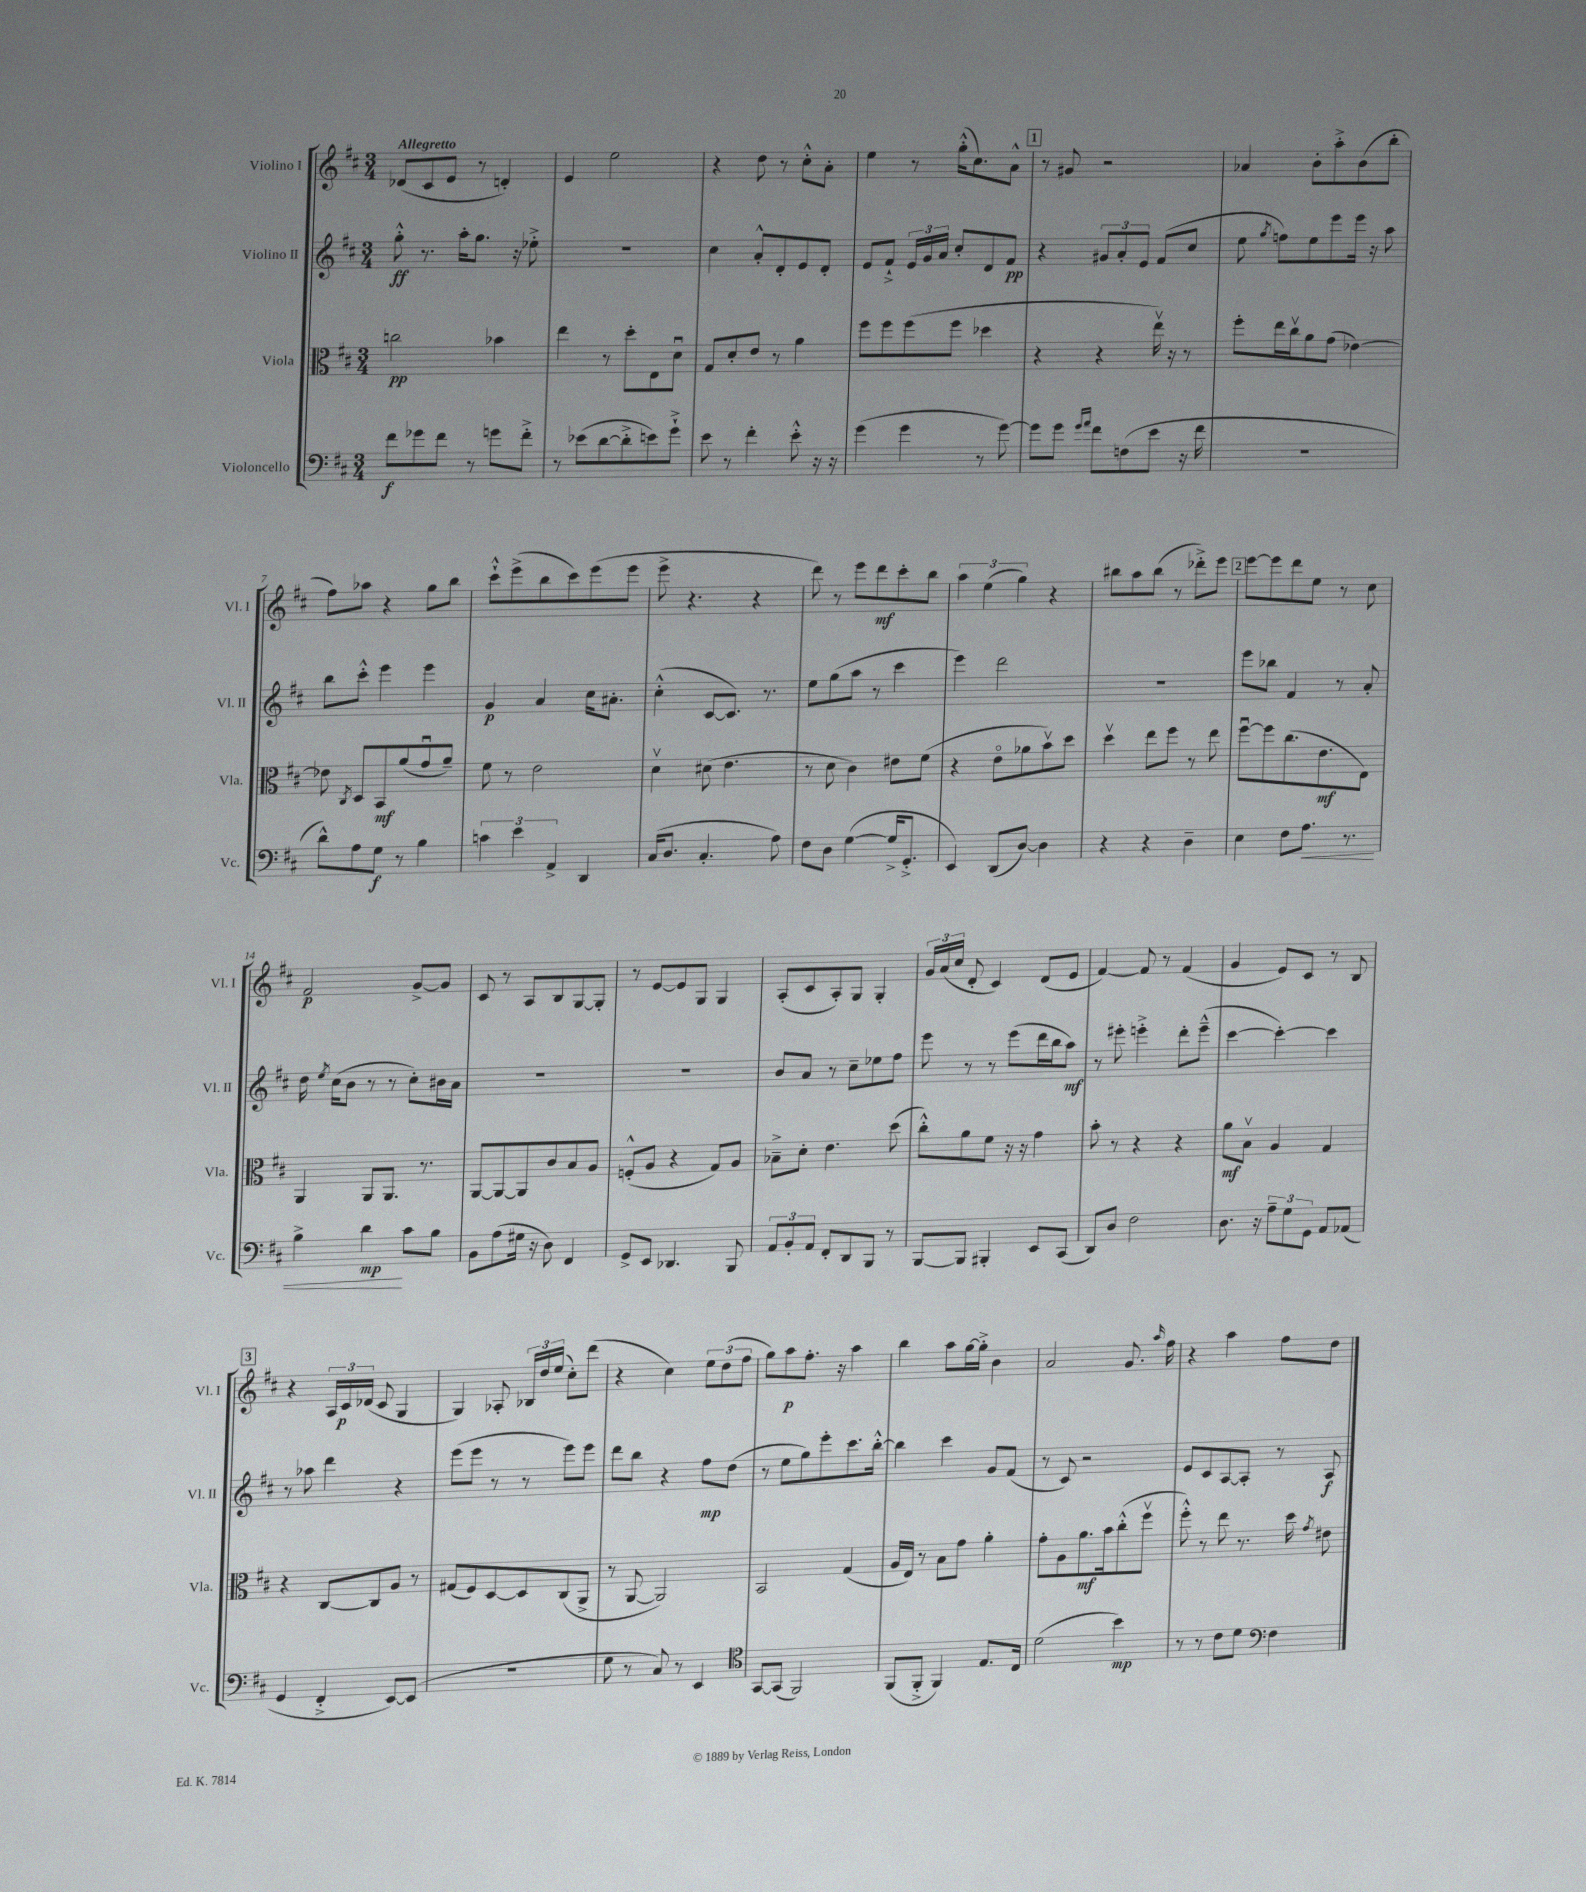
<<
\new StaffGroup <<
\new Staff = "s0" \with { instrumentName = "Violino I" shortInstrumentName = "Vl. I" } {
    \clef treble \key d \major \numericTimeSignature \time 3/4 \tempo "Allegretto"
    \autoBeamOff des'8[( cis'8 e'8] r8 d'4-.) |
    e'4 e''2 |
    r4 d''8 r8 cis''8[-.-^ a'8]-. |
    e''4 r8 g''16[-.-^( cis''8.) a'8]-^ |
    \mark \markup { \box "1" } r8 gis'8 r2 |
    aes'4 b'8[-. a''8-.-> b'8( b''8]-. |
    fis''8[) aes''8] r4 g''8[ b''8] |
    cis'''8[-!-^ e'''8->( b''8 cis'''8) e'''8( e'''8] |
    e'''8-> r4. r4 |
    d'''8) r8 e'''8[ d'''8\mf cis'''8-. b''8] |
    \tuplet 3/2 { a''4 e''4( g''4) } r4 |
    bis''8[ a''8 bis''8]( r8 des'''8[-.->) e'''8] |
    \mark \markup { \box "2" } e'''8[~ e'''8 d'''8 e''8] r8 cis''8 |
    fis'2\p g'8[~-> g'8] |
    cis'8 r8 a8[ b8 g8~ g8]-. |
    r8 e'8[~ e'8 g8] g4 |
    a8[-.( cis'8 a8-.) g8] g4-. |
    \tuplet 3/2 { g'16[ a'16( cis''16] } d'8-. cis'4) d'8[( e'8] |
    fis'4~) fis'8 r8 fis'4( |
    g'4 e'8[) cis'8] r8 b8 |
    \mark \markup { \box "3" } r4 \tuplet 3/2 { a16[ cis'16\p des'16]( } cis'8 g4 |
    g4) aes8-. \tuplet 3/2 { bes16[ d''16 e''16]( } cis''8[-.) d'''8]( |
    r4 cis''4) \tuplet 3/2 { e''8[ d''8( fis''8] } |
    g''8[) a''8\p fis''8.]-. r16 a''4 |
    b''4 a''8[ g''16~ g''16]-.-> b'4 |
    a'2 g'8. \grace { a''16 } fis''16 |
    r4 a''4 fis''8[ d''8] \bar "|." |
}
\new Staff = "s1" \with { instrumentName = "Violino II" shortInstrumentName = "Vl. II" } {
    \clef treble \key d \major \numericTimeSignature \time 3/4
    \autoBeamOff g''8-.-^\ff r8. a''16[-. g''8.] r16 ees''8-.-> |
    R2. |
    cis''4 a'8[-.-^ d'8-. e'8 d'8]-. |
    e'8[ fis'8]-!-> \tuplet 3/2 { e'16[ g'16 a'16] } cis''8[-. d'8 fis'8]\pp |
    \mark \markup { \box "1" } r4 \tuplet 3/2 { gis'8[ a'8-. e'8] } fis'8[( cis''8] |
    e''8 \acciaccatura { g''8 } f''8[) e''8 e'''8 e'''16] r16 a''8 |
    b''8[ cis'''8]-.-^ e'''4 e'''4 |
    g'4\p a'4 cis''16[ ais'8.]-. |
    cis''4-.-^( cis'8[~ cis'8.]) r8. |
    e''8[ g''8( a''8] r8 cis'''4 |
    e'''4) d'''2 |
    R2. |
    \mark \markup { \box "2" } e'''8[ bes''8] fis'4 r8 a'8-. |
    d''16 \acciaccatura { e''8 } cis''16[( b'8] r8 r8 cis''8[-.) bis'16 a'16] |
    R2. |
    R2. |
    b'8[ a'8] r8 cis''8[-- ees''8 fis''8] |
    e'''8 r8 r8 e'''8[( d'''16 b''16 a''8]\mf) |
    r8 eis'''8-. e'''4-.-> d'''8[-. e'''8]---^( |
    cis'''4~ cis'''4~-.) cis'''4 |
    \mark \markup { \box "3" } r8 aes''8 d'''4 r4 |
    e'''8[( e'''8] r8 r8 e'''8[) e'''8] |
    d'''8[ b''8] r4 fis''8[\mp d''8]( |
    r8 e''8[ g''8) e'''8-. cis'''8. b''16]~-.-^ |
    b''4 cis'''4 g'8[ fis'8]( |
    r8 cis'8) r2 |
    e'8[ cis'8 a8~ a8]-. r8 a8\f \bar "|." |
}
\new Staff = "s2" \with { instrumentName = "Viola" shortInstrumentName = "Vla." } {
    \clef alto \key d \major \numericTimeSignature \time 3/4
    \autoBeamOff c''2\pp bes'4 |
    e''4 r8 d''8[-. e8 d'8]\downbow |
    g8[ d'8-. e'8] r8 a'4 |
    fis''8[ fis''8 fis''8( fis''8] des''4 |
    \mark \markup { \box "1" } r4 r4 e''16\upbow) r16 r8 |
    fis''8[-. e''16 cis''16\upbow a'8 g'8]( ees'4~) |
    ees'8 \acciaccatura { cis8 } d8[ b,8\mf a'8( g'8\downbow a'8]--) |
    fis'8 r8 e'2 |
    d'4\upbow dis'8( e'4. |
    r8 d'8 cis'4) eis'8[ fis'8]( |
    r4 e'8[\flageolet aes'8 b'8\upbow) d''8] |
    d''4\upbow e''8[ fis''8] r8 e''8 |
    \mark \markup { \box "2" } fis''8[~\downbow fis''8 cis''8.( e'8.\mf e8]) |
    a,4 a,8[ a,8.] r8. |
    a,8[~ a,8~ a,8 cis'8 b8 a8] |
    f8[-.-^( a8] r4 g8[) a8] |
    bes8[---> d'8]-. e'4. d''8( |
    cis''8[-.-^) a'8 fis'8] r16 r16 g'4 |
    b'8-. r8 r4 r4 |
    a'8[\mf b8]\upbow a4 g4 |
    \mark \markup { \box "3" } r4 cis8[~ cis8 a8] r8 |
    gis8[( fis8) d8~ d8 cis8( a,8]-> |
    r8 a,8~ a,2) |
    b,2 g4( |
    a16[ e16]) r8 b8[ g'8] a'4-. |
    g'8[-. a8 a'8.\mf b'16 cis''8-.-^( fis''8]\upbow |
    fis''8-.-^) r8 e''8 r8. d''16 \acciaccatura { g'8 } eis'8 \bar "|." |
}
\new Staff = "s3" \with { instrumentName = "Violoncello" shortInstrumentName = "Vc." } {
    \clef bass \key d \major \numericTimeSignature \time 3/4
    \autoBeamOff fis'8[\f ges'8 fis'8] r8 g'8[ fis'8]-.-> |
    r8 ees'8[( d'8~ d'8-.-> e'8) g'8]-!-> |
    e'8 r8 fis'4-. e'8-.-^ r16 r16 |
    g'4( g'4 r8 g'8~) |
    \mark \markup { \box "1" } g'8[ g'8] \grace { g'16[ a'16] } fis'8[ f8( e'8] r16 fis'16 |
    R2. |
    d'8[-^) a8 g8]\f r8 b4 |
    \tuplet 3/2 { c'4 e'4 a,4-> } d,4 |
    cis16[( d8.] cis4.-. a8) |
    fis8[ d8] g4~( g16[-> g,8.]-.-> |
    e,4) d,8[( d8]~) d4 |
    r4 r4 d4-- |
    \mark \markup { \box "2" } e4 fis8[ a8.]\< r8. |
    b4-> d'4\mp\! cis'8[ b8] |
    b,8[ a8( gis16] r16 d8) fis,4 |
    g,8[-> e,8] des,4. b,,8 |
    \tuplet 3/2 { a,8[ b,8-. a,8] } fis,8[-. d,8 b,,8] r8 |
    b,,8[~ b,,8] bis,,4-. e,8[ cis,8]( |
    d,8[) d8] fis2 |
    d8. r16 \tuplet 3/2 { a8[-- g8 g,8] } a,8[ aes,8]( |
    \mark \markup { \box "3" } g,4 fis,4-.-> e,8[~) e,8]( |
    R2. |
    g8 r8 cis8) r8 e,4 |
    \clef tenor g,8[~ g,8]( fis,2) |
    fis,8[( fis,8]-.-> fis,4) e8.[ cis16] |
    d'2( b'4\mp) |
    r8 r8 cis'8[ d'8] \clef bass fis4 \bar "|." |
}
>>
>>
